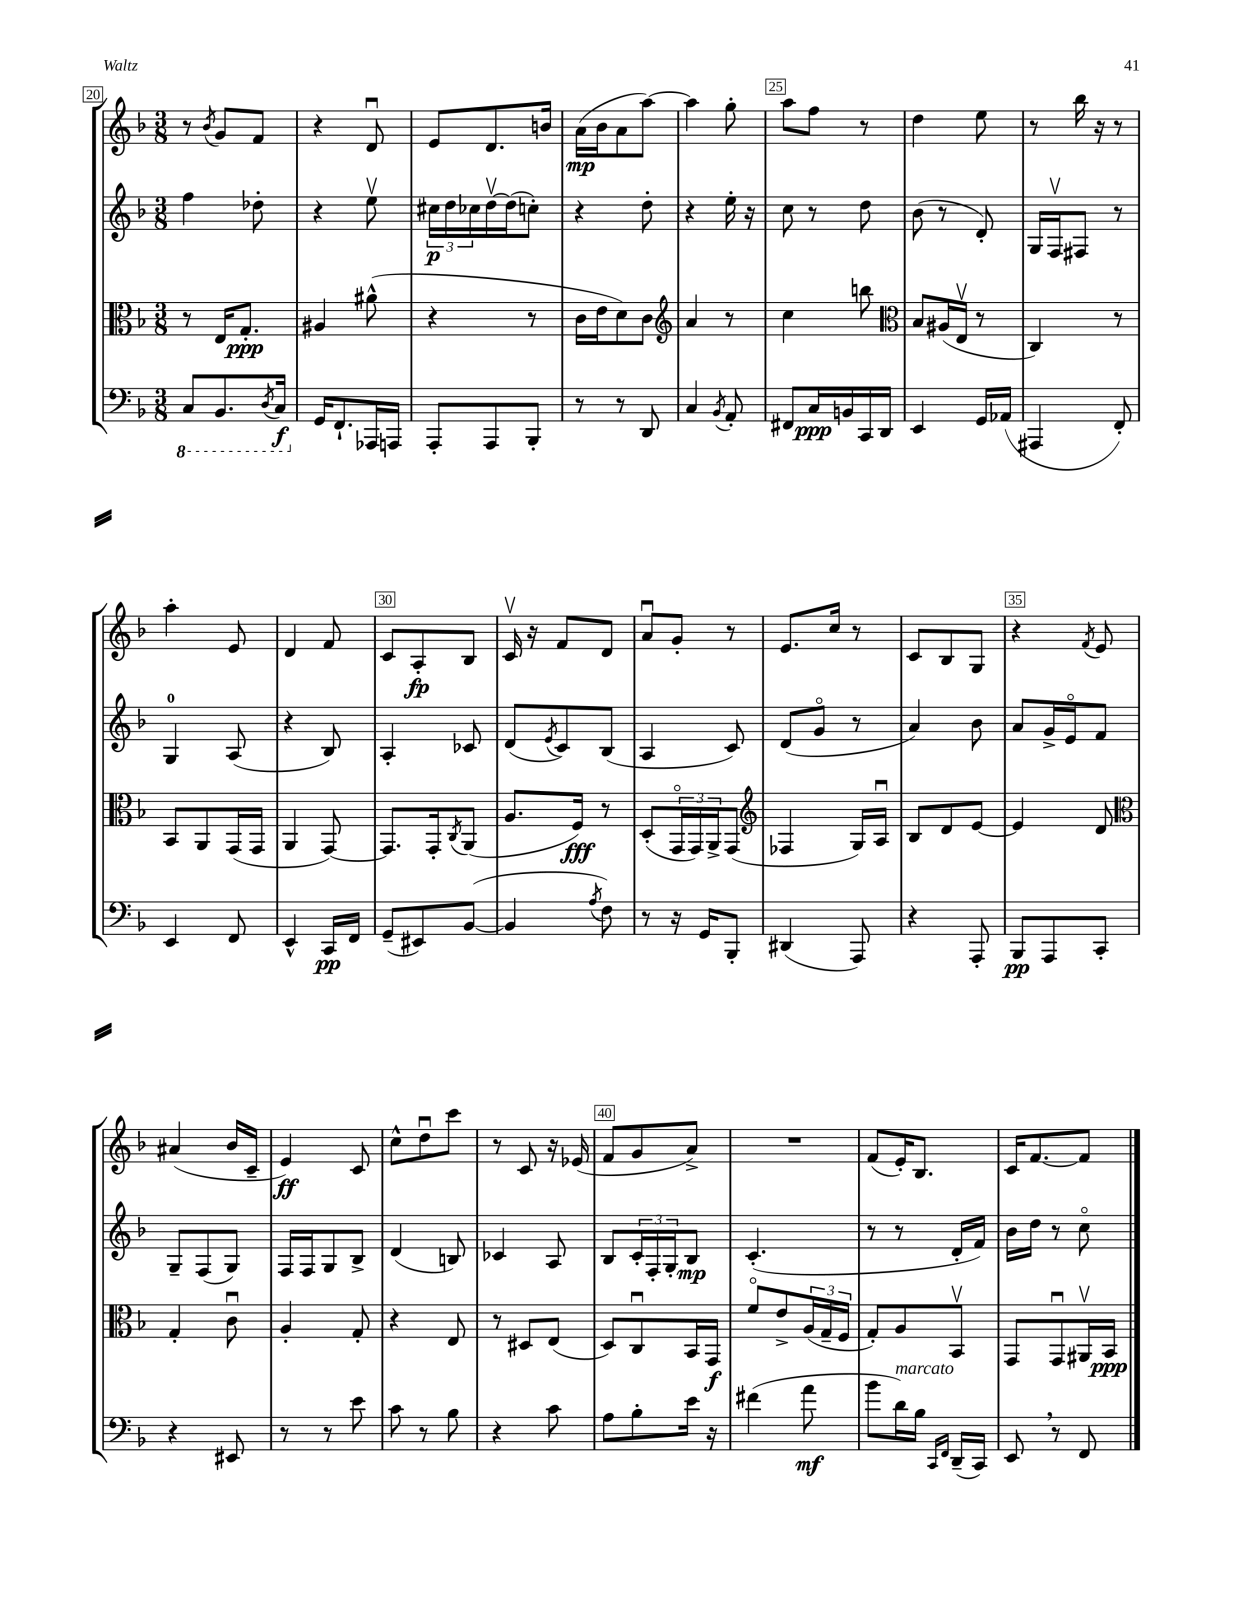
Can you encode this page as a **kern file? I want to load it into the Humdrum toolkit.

**kern	**kern	**kern	**kern
*staff4	*staff3	*staff2	*staff1
*clefF4	*clefC3	*clefG2	*clefG2
*k[b-]	*k[b-]	*k[b-]	*k[b-]
*M3/8	*M3/8	*M3/8	*M3/8
8CC	8r	4ff	8r
.	.	.	8qb-
8.BBB-	16E	.	8g
.	8.G'	.	.
.	.	8dd-'	8f
8qDD	.	.	.
16CC	.	.	.
=	=	=	=
16GG	4A#	4r	4r
8.FF`	.	.	.
16AAA-	(8a#^^	8eev	8du
16AAA	.	.	.
=	=	=	=
8AAA'	4r	24cc#	8e
.	.	24dd	.
.	.	24cc-	.
8AAA	.	[16ddv	8.d
.	.	(16dd]	.
8BBB-'	8r	8cc')	.
.	.	.	16b
=	=	=	=
8r	16c	4r	(16a
.	16e	.	16b-
8r	8d)	.	8a
8DD	8c	8dd'	[8aa)
=	=	=	=
*	*clefG2	*	*
4C	4a	4r	4aa]
8qBB-	.	.	.
8AA'	8r	16ee'	8gg'
.	.	16r	.
=	=	=	=
8FF#	4cc	8cc	8aa
16C	.	8r	8ff
16BB	.	.	.
16CC	8bb	8dd	8r
16DD	.	.	.
=	=	=	=
*	*clefC3	*	*
4EE	8B-	(8b-	4dd
.	(16A#	8r	.
.	16Ev	.	.
16GG	8r	8d')	8ee
(16AA-	.	.	.
=	=	=	=
4AAA#	4C)	16G	8r
.	.	16Fv	.
.	.	8F#	16bb-
.	.	.	16r
8FF')	8r	8r	8r
=	=	=	=
4EE	8BB-	4G	4aa'
.	8AA	.	.
8FF	(16GG	(8A	8e
.	16GG	.	.
=	=	=	=
4EE^^	4AA	4r	4d
16CC	[8GG)	8B-)	8f
16FF	.	.	.
=	=	=	=
(8GG~	8.GG]	4A'	8c
8EE#)	.	.	8A'
.	16GG'	.	.
.	8qC	.	.
([8BB-	(8AA	8c-	8B-
=	=	=	=
4BB-]	8.A	(8d	16cv
.	.	.	16r
.	.	8qe	.
.	.	8c)	8f
.	16F)	.	.
8qA	.	.	.
8F)	8r	(8B-	8d
=	=	=	=
8r	(8D'	4A	8au
16r	24GGo	.	8g'
.	24GG)	.	.
16GG	.	.	.
.	24AA^	.	.
8BBB-'	(8GG	8c)	8r
=	=	=	=
*	*clefG2	*	*
(4DD#	4F-	(8d	8.e
.	.	8go	.
.	.	.	16cc
8AAA)	16G)	8r	8r
.	16Au	.	.
=	=	=	=
4r	8B-	4a)	8c
.	8d	.	8B-
8AAA'	[8e	8b-	8G
=	=	=	=
8BBB-	4e]	8a	4r
8AAA	.	16g^	.
.	.	16eo	.
.	.	.	8qf
8CC'	8d	8f	8e
=	=	=	=
*	*clefC3	*	*
4r	4G'	8G~	(4a#
.	.	(8F	.
8EE#	8cu	8G)	16b-
.	.	.	16c~
=	=	=	=
8r	4A'	16F	4e)
.	.	16F	.
8r	.	8G	.
8e	8G'	8B-^	8c
=	=	=	=
8c	4r	(4d	8cc^^
8r	.	.	8ddu
8B-	8E	8B)	8ccc
=	=	=	=
4r	8r	4c-	8r
.	8D#	.	8c
8c	(8E	8A	16r
.	.	.	(16e-
=	=	=	=
8A	8D)	8B-	8f
8B-'	8Cu	24c'	8g
.	.	24F'	.
.	.	24G'	.
16e	16BB-	8B-	8a^)
16r	16GG	.	.
=	=	=	=
(4f#	8fo	(4.c'	4.r
.	8e^	.	.
8a	(24A	.	.
.	24G~	.	.
.	24F	.	.
=	=	=	=
8b-	8G')	8r	(8f
16d)	8A	8r	16e')
16B-	.	.	8.B-
16qqCC	.	.	.
16qqFF	.	.	.
(16DD~	8BB-v	16d'	.
16CC)	.	16f)	.
=	=	=	=
8EE	8GG	16b-	16c
.	.	16dd	[8.f
8r	8GGu	8r	.
8FF	16AA#v	8cco	8f]
.	16BB-	.	.
==	==	==	==
*-	*-	*-	*-
